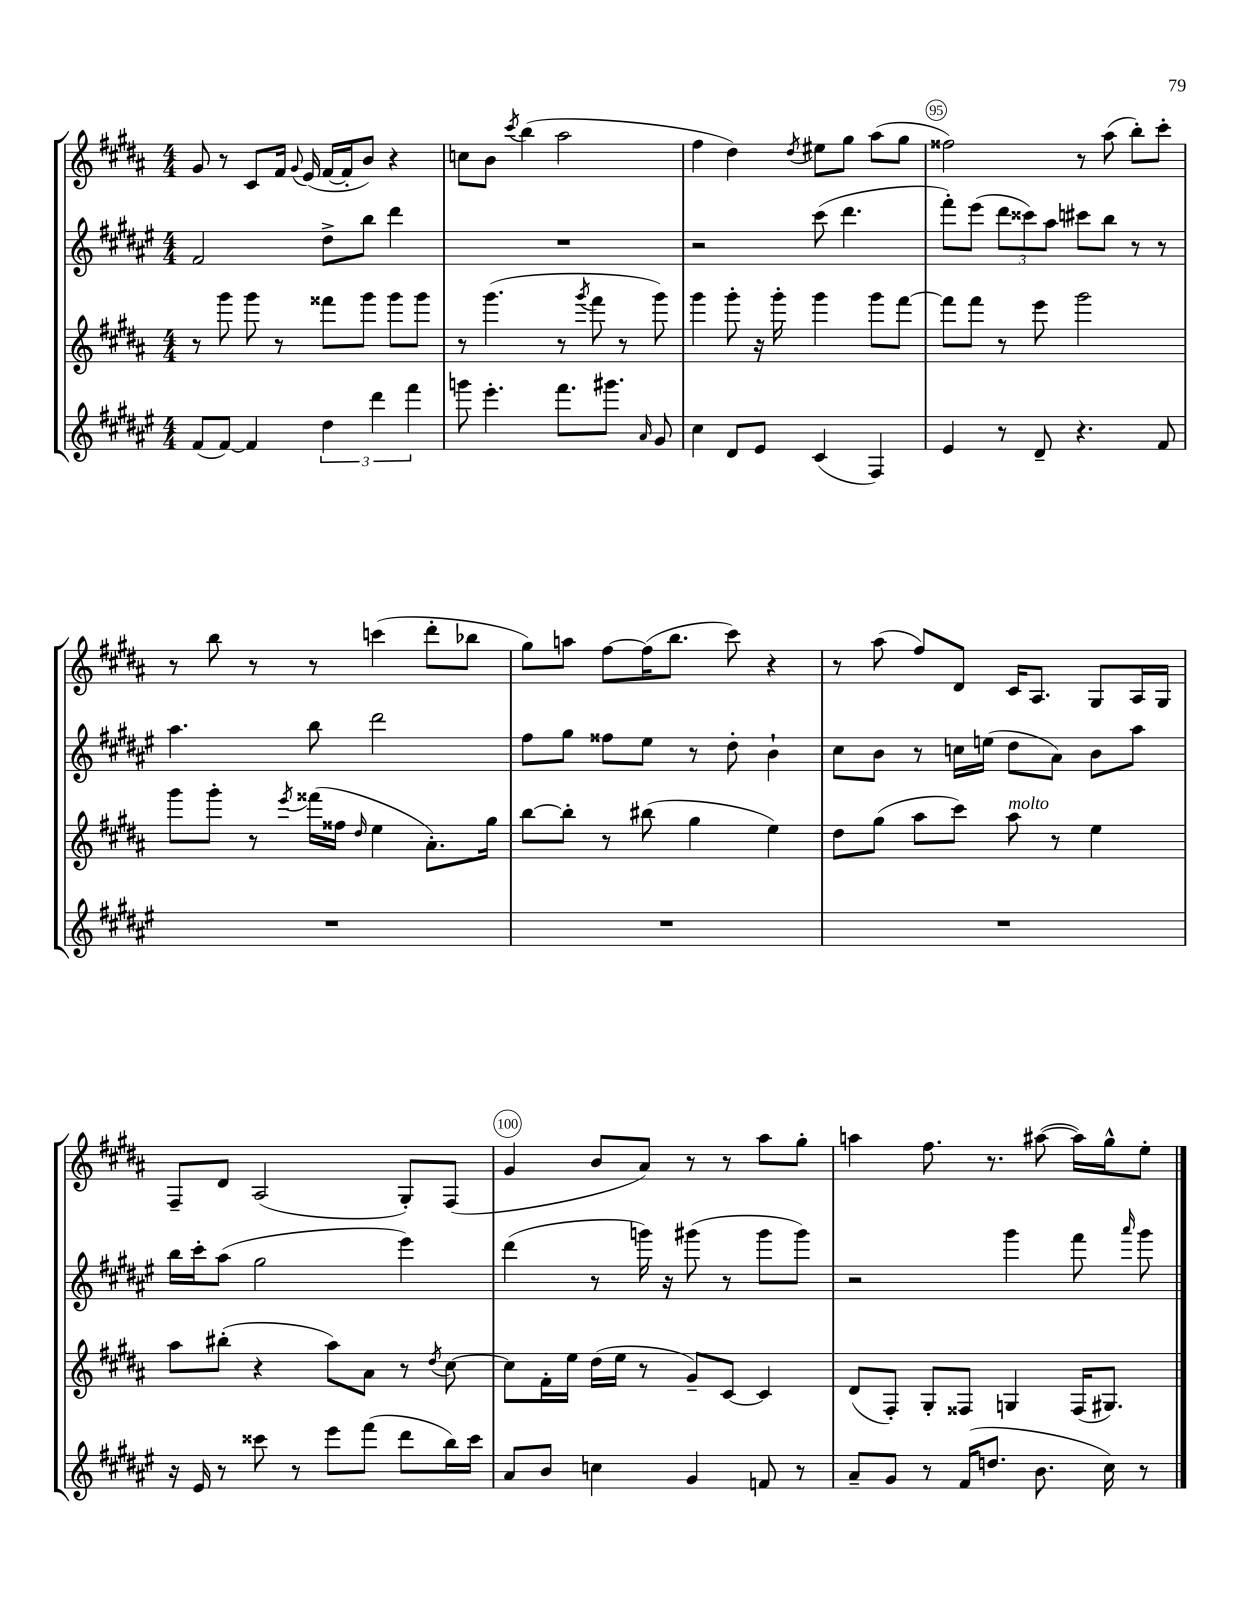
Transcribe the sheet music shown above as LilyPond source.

<<
\new StaffGroup <<
\new Staff = "s0" {
    \clef treble \key b \major \numericTimeSignature \time 4/4
    \autoBeamOff gis'8 r8 cis'8[ fis'16] \appoggiatura { gis'8 } e'16( fis'16[~ fis'16-. b'8]) r4 |
    c''8[ b'8] \acciaccatura { cis'''8 } b''4( ais''2 |
    fis''4 dis''4) \acciaccatura { dis''8 } eis''8[ gis''8] ais''8[( gis''8] |
    fisis''2) r8 ais''8( b''8[-.) cis'''8]-. |
    r8 b''8 r8 r8 c'''4( dis'''8[-. bes''8] |
    gis''8[) a''8] fis''8[~ fis''16( b''8.] cis'''8) r4 |
    r8 ais''8( fis''8[) dis'8] cis'16[ ais8.] gis8[ ais16 gis16] |
    fis8[-- dis'8] ais2( gis8[-.) fis8]( |
    gis'4 b'8[ ais'8]) r8 r8 ais''8[ gis''8]-. |
    a''4 fis''8. r8. ais''8~( ais''16[) gis''16-^ e''8]-. \bar "|." |
}
\new Staff = "s1" {
    \clef treble \key fis \major \numericTimeSignature \time 4/4
    \autoBeamOff fis'2 dis''8[-> b''8] dis'''4 |
    R1 |
    r2 cis'''8( dis'''4. |
    fis'''8[-.) eis'''8]( \tuplet 3/2 { dis'''8[ cisis'''8) ais''8] } cis'''8[ b''8] r8 r8 |
    ais''4. b''8 dis'''2 |
    fis''8[ gis''8] fisis''8[ eis''8] r8 dis''8-. b'4-! |
    cis''8[ b'8] r8 c''16[ e''16]( dis''8[ ais'8]) b'8[ ais''8] |
    b''16[ cis'''16-. ais''8]( gis''2 eis'''4) |
    dis'''4( r8 g'''16) r16 gis'''8( r8 gis'''8[ gis'''8]) |
    r2 gis'''4 fis'''8 \grace { ais'''16 } gis'''8 \bar "|." |
}
\new Staff = "s2" {
    \clef treble \key b \major \numericTimeSignature \time 4/4
    \autoBeamOff r8 gis'''8 gis'''8 r8 fisis'''8[ gis'''8] gis'''8[ gis'''8] |
    r8 gis'''4.( r8 \acciaccatura { gis'''8 } fis'''8 r8 gis'''8) |
    gis'''4 gis'''8-. r16 gis'''16-. gis'''4 gis'''8[ fis'''8]~ |
    fis'''8[ fis'''8] r8 e'''8 gis'''2 |
    gis'''8[ gis'''8]-. r8 \acciaccatura { e'''8 } fisis'''16[( fisis''16] \grace { dis''16 } e''4 ais'8.[-.) gis''16] |
    b''8[~ b''8]-. r8 bis''8( gis''4 e''4) |
    dis''8[ gis''8]( ais''8[ cis'''8]) ais''8^\markup { \italic "molto" } r8 e''4 |
    ais''8[ bis''8]-.( r4 ais''8[) ais'8] r8 \acciaccatura { dis''8 } cis''8~ |
    cis''8[ fis'16-. e''16] dis''16[( e''16] r8 gis'8[--) cis'8]~ cis'4 |
    dis'8[( fis8]-.) gis8[-. fisis8] g4 fisis16[( gis8.]) \bar "|." |
}
\new Staff = "s3" {
    \clef treble \key fis \major \numericTimeSignature \time 4/4
    \autoBeamOff fis'8[( fis'8]~) fis'4 \tuplet 3/2 { dis''4 dis'''4 fis'''4 } |
    g'''8 eis'''4.-. fis'''8.[ gis'''8.] \grace { ais'16 } gis'8 |
    cis''4 dis'8[ eis'8] cis'4( fis4) |
    eis'4 r8 dis'8-- r4. fis'8 |
    R1 |
    R1 |
    R1 |
    r16 eis'16 r8 cisis'''8 r8 eis'''8[ fis'''8]( dis'''8[ b''16) cisis'''16] |
    ais'8[ b'8] c''4 gis'4 f'8 r8 |
    ais'8[-- gis'8] r8 fis'16[( d''8.] b'8. cis''16) r8 \bar "|." |
}
>>
>>
\layout { \context { \Score currentBarNumber = #92 \override BarNumber.break-visibility = ##(#f #t #t) barNumberVisibility = #(every-nth-bar-number-visible 5) \override BarNumber.stencil = #(make-stencil-circler 0.1 0.3 ly:text-interface::print) } }
